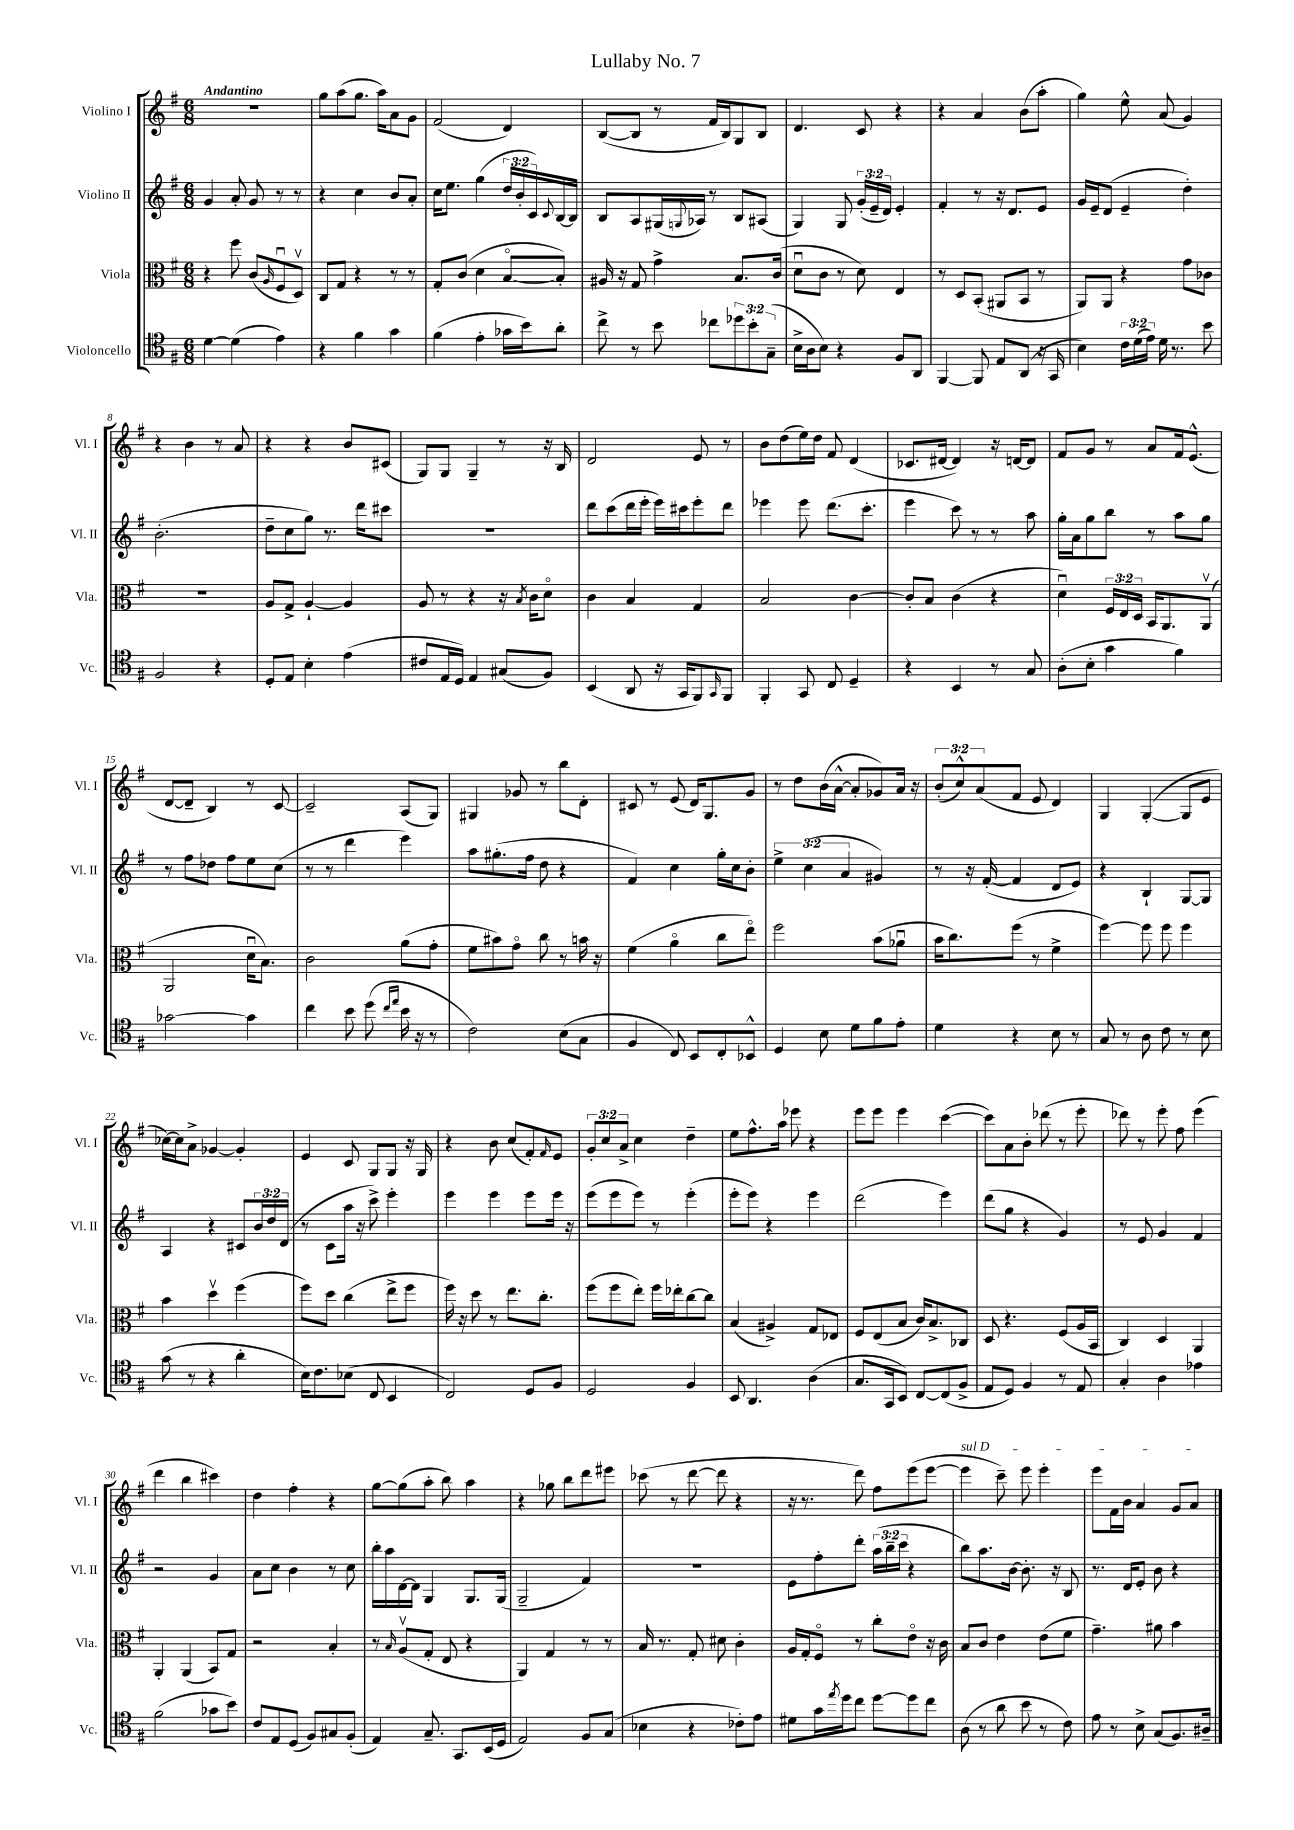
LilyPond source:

\header { title = "Lullaby No. 7" }
<<
\new StaffGroup <<
\new Staff = "s0" \with { instrumentName = "Violino I" shortInstrumentName = "Vl. I" } {
    \clef treble \key g \major \numericTimeSignature \time 6/8 \override Staff.TupletNumber.text = #tuplet-number::calc-fraction-text \tempo "Andantino"
    R2. |
    g''8 a''8( g''8. a''16) a'8 g'8 |
    fis'2( d'4) |
    b8~( b8 r8 fis'16 b16) g8 b8 |
    d'4. c'8 r4 |
    r4 a'4 b'8( a''8-. |
    g''4) e''8-^ a'8( g'4) |
    r4 b'4 r8 a'8 |
    r4 r4 b'8 cis'8( |
    g8) g8 g4-- r8 r16 b16 |
    d'2 e'8 r8 |
    b'8 d''8( e''16) d''16 fis'8 d'4( |
    ces'8. dis'16~ dis'4) r16 d'16~ d'8 |
    fis'8 g'8 r8 a'8 fis'16 e'8.-^( |
    d'8~ d'8-- b4) r8 c'8~ |
    c'2-- a8( g8) |
    gis4 ges'8 r8 b''8 d'8-. |
    cis'8 r8 e'8( d'16) g8. g'8 |
    r8 d''8 b'16( a'16~-^ a'8-. ges'8) a'16 r16 |
    \tuplet 3/2 { b'8-.( c''8-^) a'8( } fis'8 e'8 d'4) |
    g4 g4~-.( g8 e'8 |
    ces''16~) ces''16 a'8-> ges'4~ ges'4-. |
    e'4 c'8 g8 g8 r16 g16 |
    r4 b'8 c''8( fis'8-.) \grace { fis'16 } e'8 |
    \tuplet 3/2 { g'8-. c''8 a'8-> } c''4 d''4-- |
    e''8 fis''8.-^ a''16 ees'''8 r4 |
    e'''8 e'''8 e'''4 c'''4~( |
    c'''8) a'8 b'8-. des'''8( r8 e'''8-. |
    des'''8) r8 e'''8-. fis''8 e'''4( |
    d'''4 b''4 cis'''4) |
    d''4 fis''4-. r4 |
    g''8~ g''8( a''8-. b''8) a''4 |
    r4 ges''8 b''8 d'''8 eis'''8 |
    ces'''8( r8 d'''8~ d'''8 r4 |
    r16 r8. d'''8) fis''8 e'''8( e'''8~ |
    \once \override TextSpanner.bound-details.left.text = \markup { \italic "sul D" } e'''4\startTextSpan c'''8--) e'''8 e'''4-. |
    e'''8 fis'16 b'16 a'4 g'8 a'8\stopTextSpan \bar "|." |
}
\new Staff = "s1" \with { instrumentName = "Violino II" shortInstrumentName = "Vl. II" } {
    \clef treble \key g \major \numericTimeSignature \time 6/8 \override Staff.TupletNumber.text = #tuplet-number::calc-fraction-text
    g'4 a'8-. g'8 r8 r8 |
    r4 c''4 b'8 a'8-. |
    c''16 e''8. g''4( \tuplet 3/2 { d''16 b'16-. c'16) } \appoggiatura { c'8 } b16~ b16 |
    b8 a8 gis16( \appoggiatura { g8 } aes16) r8 b8 ais8( |
    g4) g8 \tuplet 3/2 { g'16-.( e'16-- d'16) } e'4-. |
    fis'4-. r8 r16 d'8. e'8 |
    g'16 e'16-- d'8( e'4-- d''4-.) |
    b'2.-.( |
    d''8-- c''8 g''8) r8. d'''16 cis'''8 |
    R2. |
    d'''8 c'''8( d'''16 e'''16-. e'''16) cis'''16 e'''8-. d'''8 |
    ees'''4 ees'''8 d'''8.( c'''8.-. |
    e'''4 c'''8) r8 r8 a''8 |
    g''16-. a'16 g''8 b''8 r8 a''8 g''8 |
    r8 fis''8 des''8 fis''8 e''8 c''8( |
    r8 r8 d'''4 e'''4) |
    a''8 gis''8.-.( fis''16 d''8 r4 |
    fis'4) c''4 g''16-. c''16 b'8-. |
    \tuplet 3/2 { e''4-> c''4( a'4 } gis'4) |
    r8 r16 fis'16~-.( fis'4 d'8 e'8) |
    r4 b4-! g8~ g8 |
    a4 r4 cis'8 \tuplet 3/2 { b'16 d''16 d'16( } |
    r8 c'8 a''16 r16 c'''8->) e'''4-. |
    e'''4 e'''4 e'''8 e'''16 r16 |
    e'''8( e'''8 e'''8) r8 e'''4-.( |
    e'''8-. e'''8) r4 e'''4 |
    d'''2( e'''4) |
    d'''8( g''8 r4 g'4) |
    r8 e'8 g'4 fis'4 |
    r2 g'4 |
    a'8 c''8 b'4 r8 c''8 |
    b''16-. a''16 d'16~ d'16 g4 g8. g16( |
    g2-- fis'4) |
    R2. |
    e'8 fis''8-. d'''8-. \tuplet 3/2 { a''16( b''16-- c'''16 } r4 |
    b''8) a''8. b'16~ b'8.-. r16 b8 |
    r8. d'16 e'8-. b'8 r4 \bar "|." |
}
\new Staff = "s2" \with { instrumentName = "Viola" shortInstrumentName = "Vla." } {
    \clef alto \key g \major \numericTimeSignature \time 6/8 \override Staff.TupletNumber.text = #tuplet-number::calc-fraction-text
    r4 fis''8 c'8( \grace { a16 } fis8\downbow d8\upbow) |
    c8 g8 r4 r8 r8 |
    g8-. c'8( d'4 b8~\flageolet b8-.) |
    ais16 r16 g8 g'4-> b8. c'16( |
    d'8\downbow c'8 r8 d'8) e4 |
    r8 d8 b,8-.( ais,8 b,8 r8 |
    a,8) a,8 r4 g'8 ces'8 |
    R2. |
    a8 g8-> a4~-! a4 |
    a8 r8 r4 r16 \acciaccatura { b8 } c'16 d'8\flageolet |
    c'4 b4 g4 |
    b2 c'4~ |
    c'8-. b8 c'4( r4 |
    d'4\downbow) \tuplet 3/2 { fis16 e16 d16 } b,16 a,8. a,8\upbow( |
    a,2 d'16\downbow b8.) |
    c'2 a'8( g'8-. |
    fis'8 bis'8) g'8\flageolet c''8 r8 b'16 r16 |
    fis'4( a'4\flageolet c''8 e''8\flageolet) |
    fis''2 b'8( aes'8\downbow |
    b'16 c''8.) fis''8( r8 fis'4-> |
    fis''4~) fis''8 fis''8 fis''4 |
    b'4 d''4\upbow fis''4( |
    fis''8) d''8 c''4( e''8-> fis''8 |
    fis''16) r16 d''8 r8 e''8. c''8.-. |
    fis''8( fis''8 e''8-.) fis''16 ees''16-. c''8~ c''8 |
    b4( ais4->) g8 ees8 |
    fis8 e8( b8 c'16) b8.-> ces8 |
    d8 r4. fis8( a16 b,16 |
    c4) d4 a,4 |
    a,4-. a,4( b,8) g8 |
    r2 b4-. |
    r8 \grace { b16 } a8\upbow( g8-. e8 r4 |
    a,4) g4 r8 r8 |
    b16 r8. g8-. dis'8 c'4-. |
    a16 g16-. fis8\flageolet r8 c''8-. e'8\flageolet r16 c'16 |
    b8 c'8 e'4 e'8( fis'8 |
    g'4.--) ais'8 b'4 \bar "|." |
}
\new Staff = "s3" \with { instrumentName = "Violoncello" shortInstrumentName = "Vc." } {
    \clef tenor \key g \major \numericTimeSignature \time 6/8 \override Staff.TupletNumber.text = #tuplet-number::calc-fraction-text
    d'4~ d'4( e'4) |
    r4 fis'4 g'4 |
    fis'4( e'4-. ges'16 b'16) a'8-. |
    c''8-> r8 b'8 ces''8 \tuplet 3/2 { des''8 b'8-. g8--( } |
    b16-> a16 b8) r4 fis8 a,8 |
    fis,4~ fis,8 e8 a,8( r16 g,16 |
    b4) \tuplet 3/2 { c'16 d'16( e'16) } d'16 r8. b'8 |
    fis2 r4 |
    d8-. e8 b4-. e'4( |
    cis'8 e16 d16) e4 gis8( fis8) |
    b,4( a,8 r16 g,16 fis,8) \grace { g,16 } fis,8 |
    fis,4-. g,8 c8 d4-- |
    r4 b,4 r8 g8 |
    a8-.( b8-. g'4 fis'4) |
    ges'2~ ges'4 |
    c''4 b'8 d''8( \grace { c''16 e''16 } b'16 r16 r8 |
    c'2) b8( g8 |
    fis4 c8) b,8 c8-. bes,8-^ |
    d4 b8 d'8 fis'8 e'8-. |
    d'4 r4 b8 r8 |
    g8 r8 a8 c'8 r8 b8 |
    g'8( r8 r4 a'4-. |
    b16) c'8. bes8( c8 b,4 |
    c2) d8 fis8 |
    d2 fis4 |
    b,8 a,4. a4( |
    g8. g,16 b,8) c8~ c8( fis8-> |
    e8 d8) fis4 r8 e8 |
    g4-. a4 ees'4 |
    fis'2( ges'8 b'8) |
    c'8 e8 d8( fis8) gis8 fis8-.( |
    e4) g8.-- g,8. b,16( d16 |
    e2) fis8 g8( |
    bes4 r4 ces'8-.) e'8 |
    dis'8 g'16 \acciaccatura { e''8 } d''16 c''8 d''8~ d''8 c''8 |
    a8( r8 a'8 b'8 r8 c'8) |
    e'8 r8 b8-> g8( fis8.) ais16-- \bar "|." |
}
>>
>>
